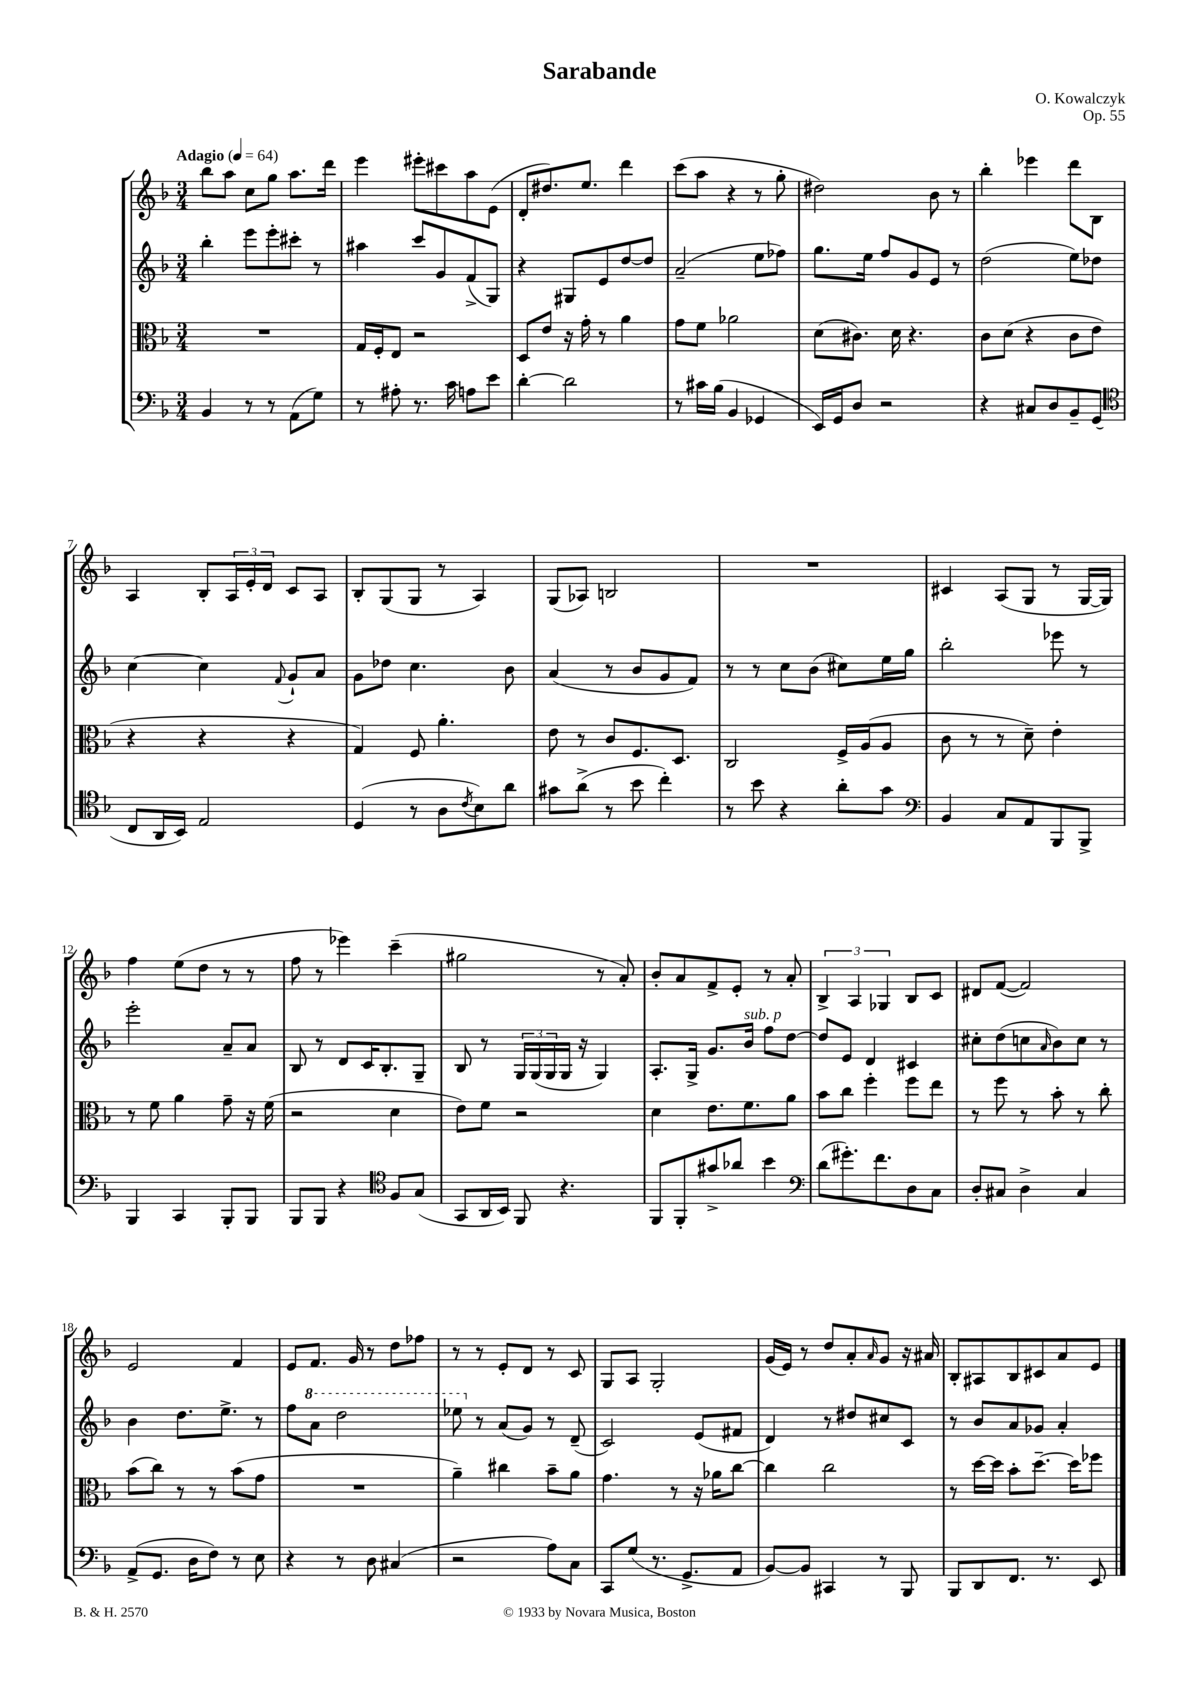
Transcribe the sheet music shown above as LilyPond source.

\header { title = "Sarabande" composer = "O. Kowalczyk" opus = "Op. 55" }
<<
\new StaffGroup <<
\new Staff = "s0" {
    \clef treble \key f \major \numericTimeSignature \time 3/4 \tempo "Adagio" 4 = 64
    bes''8 a''8 c''8 g''8 a''8. d'''16 |
    e'''4 eis'''8-. cis'''8 a''8 e'8( |
    d'8-. dis''8.) e''8. d'''4 |
    c'''8( a''8 r4 r8 g''8-. |
    dis''2) bes'8 r8 |
    bes''4-. ees'''4 d'''8 bes8 |
    a4 bes8-. \tuplet 3/2 { a16 e'16-. d'16 } c'8 a8 |
    bes8-. g8( g8 r8 a4) |
    g8( aes8) b2 |
    R2. |
    cis'4 a8( g8 r8 g16~ g16) |
    f''4 e''8( d''8 r8 r8 |
    f''8 r8 ees'''4) c'''4--( |
    gis''2 r8 a'8-.) |
    bes'8-. a'8 f'8-> e'8-. r8 a'8-. |
    \tuplet 3/2 { bes4-> a4 ges4 } bes8 c'8 |
    dis'8 f'8~( f'2) |
    e'2 f'4 |
    e'8 f'8. g'16 r8 d''8 fes''8 |
    r8 r8 e'8-. d'8 r8 c'8 |
    g8 a8 g2-. |
    g'16( e'16) r8 d''8 a'8-. \grace { a'16 } g'8 r16 ais'16 |
    bes8-. ais8 bes8 cis'8 a'8 e'8 \bar "|." |
}
\new Staff = "s1" {
    \clef treble \key f \major \numericTimeSignature \time 3/4
    bes''4-. e'''8 e'''8-. cis'''8-. r8 |
    ais''4 c'''8 g'8 f'8->( g8) |
    r4 gis8 e'8 d''8~ d''8 |
    a'2--( e''8 fes''8) |
    g''8. e''16 f''8 g'8 e'8 r8 |
    d''2( e''8) des''8 |
    c''4~ c''4 \appoggiatura { f'8 } g'8-! a'8 |
    g'8 des''8 c''4. bes'8 |
    a'4( r8 bes'8 g'8 f'8) |
    r8 r8 c''8 bes'8( cis''8) e''16 g''16 |
    bes''2-. ees'''8 r8 |
    e'''2-. a'8-- a'8 |
    bes8 r8 d'8 c'16 bes8.-. g8-- |
    bes8 r8 \tuplet 3/2 { g16 g16( g16 } g16 r16 g4) |
    a8.-. g16-> g'8. bes'16^\markup { \italic "sub. p" } f''8 d''8~ |
    d''8 e'8 d'4 cis'4 |
    cis''8-. d''8( c''8 \grace { a'16 } bes'8) c''8 r8 |
    bes'4 d''8. e''8.-> r8 |
    f''8 \ottava #1 a''8 d'''2 |
    ees'''8 \ottava #0 r8 a'8( g'8) r8 d'8--( |
    c'2) e'8( fis'8 |
    d'4) r8 dis''8 cis''8 c'8 |
    r8 bes'8 a'8 ges'8 a'4-. \bar "|." |
}
\new Staff = "s2" {
    \clef alto \key f \major \numericTimeSignature \time 3/4
    R2. |
    g16 f16-. e8 r2 |
    d8 e'8 r16 g'16-. r8 a'4 |
    g'8 f'8 aes'2 |
    d'8( cis'8.) d'16 r4. |
    c'8 d'8( r4 c'8 e'8 |
    r4 r4 r4 |
    g4) f8 a'4.-. |
    e'8 r8 c'8 f8. d8. |
    c2 f16-> a16( a8 |
    c'8 r8 r8 d'8--) e'4-. |
    r8 f'8 a'4 g'8-- r16 f'16( |
    r2 d'4 |
    e'8) f'8 r2 |
    d'4 e'8. f'8. a'8 |
    bes'8 c''8 f''4-. f''8 e''8 |
    r8 f''8 r8 bes'8-. r8 c''8-. |
    bes'8( c''8) r8 r8 bes'8( g'8 |
    R2. |
    a'4--) cis''4 bes'8-- a'8 |
    g'4. r8 r16 aes'16 c''8~ |
    c''4 c''2 |
    r8 d''16~ d''16 bes'8-. d''8.~-- d''16 fes''8 \bar "|." |
}
\new Staff = "s3" {
    \clef bass \key f \major \numericTimeSignature \time 3/4
    bes,4 r8 r8 a,8( g8) |
    r8 ais8-. r8. c'16 a8 e'8 |
    d'4~-. d'2 |
    r8 cis'16 bes16( bes,4 ges,4 |
    e,16) g,16 d8 r2 |
    r4 cis8 d8 bes,8-- g,8( |
    \clef tenor c8 a,16 bes,16) e2 |
    d4( r8 a8 \acciaccatura { c'8 } bes8) a'8 |
    gis'8 a'8->( r8 bes'8 c''4-.) |
    r8 bes'8 r4 a'8-. g'8 |
    \clef bass bes,4 c8 a,8 bes,,8 bes,,8-> |
    bes,,4 c,4 bes,,8-. bes,,8 |
    bes,,8 bes,,8 r4 \clef tenor f8 g8( |
    g,8 a,16 bes,16) f,8 r4. |
    f,8 f,8-. gis'8-> aes'8 bes'4 |
    \clef bass d'8( gis'8.-.) f'8. d8 c8 |
    d8-. cis8 d4-> cis4 |
    a,8->( g,8. d16 f8) r8 e8 |
    r4 r8 d8 cis4( |
    r2 a8) c8 |
    c,8 g8( r8. g,8.-> a,8 |
    bes,8~) bes,8 cis,4 r8 bes,,8 |
    bes,,8 d,8 f,8. r8. e,8 \bar "|." |
}
>>
>>
